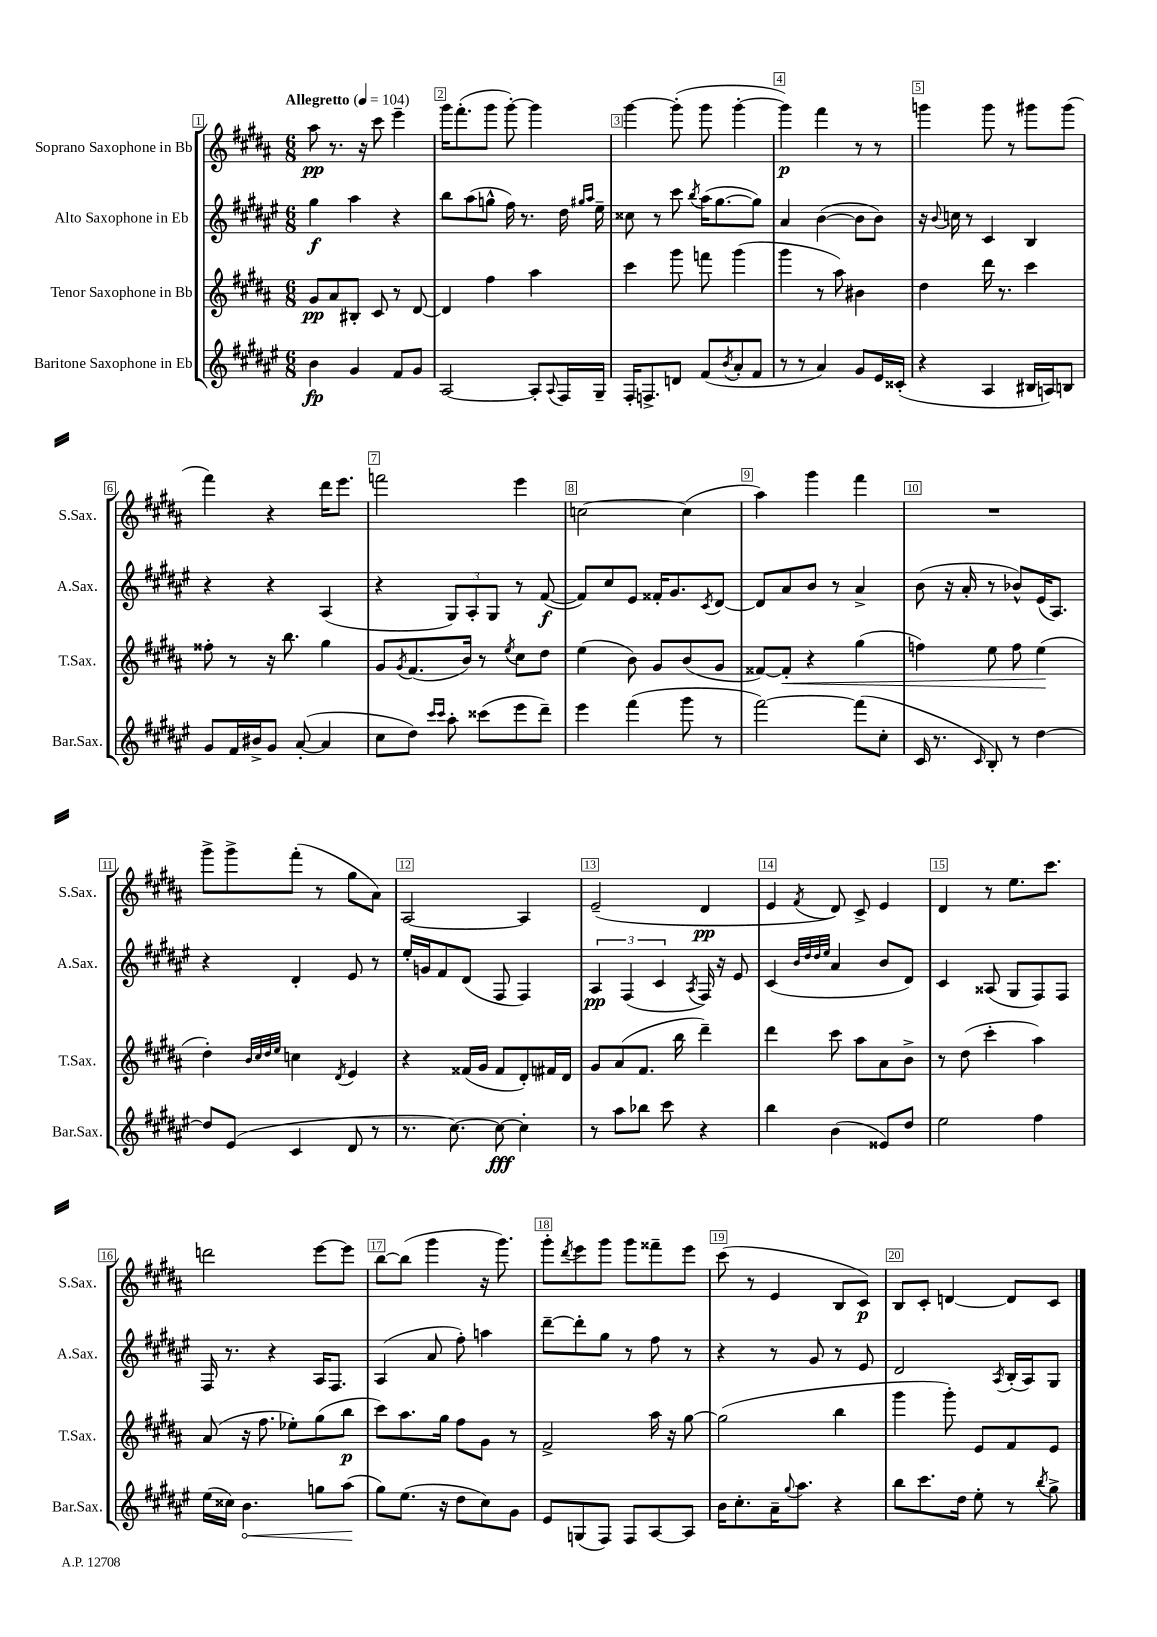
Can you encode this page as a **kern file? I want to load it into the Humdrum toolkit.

**kern	**dynam	**kern	**dynam	**kern	**dynam	**kern	**dynam
*part4	*part4	*part3	*part3	*part2	*part2	*part1	*part1
*staff4	*staff4	*staff3	*staff3	*staff2	*staff2	*staff1	*staff1
*I"Baritone Saxophone in Eb	*	*I"Tenor Saxophone in Bb	*	*I"Alto Saxophone in Eb	*	*I"Soprano Saxophone in Bb	*
*I'Bar.Sax.	*	*I'T.Sax.	*	*I'A.Sax.	*	*I'S.Sax.	*
*clefG2	*	*clefG2	*	*clefG2	*	*clefG2	*
*k[f#c#g#d#a#e#]	*	*k[f#c#g#d#a#]	*	*k[f#c#g#d#a#e#]	*	*k[f#c#g#d#a#]	*
*M6/8	*	*M6/8	*	*M6/8	*	*M6/8	*
*MM104	*	*MM104	*	*MM104	*	*MM104	*
=1	=1	=1	=1	=1	=1	=1	=1
!	!	!	!	!	!	!LO:TX:a:B:t=Allegretto	!
4b\	fp	8g#/L	pp	4gg#\	f	8aa#\	pp
.	.	8a#/	.	.	.	8.r	.
4g#/	.	8B#X'/J	.	4aa#\	.	.	.
.	.	.	.	.	.	16r	.
.	.	8c#/	.	.	.	8ccc#\	.
8f#/L	.	8r	.	4r	.	4eee~\	.
8g#/J	.	[8d#/	.	.	.	.	.
=2	=2	=2	=2	=2	=2	=2	=2
[2A#/	.	4d#/]	.	8bb\L	.	16ggg#\KL	.
.	.	.	.	.	.	(8.fff#'\	.
.	.	.	.	(8aa#\	.	.	.
.	.	4ff#\	.	8ggn^^\J	.	8ggg#\J	.
.	.	.	.	16ff#\)	.	[8ggg#'\)	.
.	.	.	.	8.r	.	.	.
8A#'/L]	.	4aa#\	.	.	.	4ggg#\]	.
8qqA#/	.	.	.	.	.	.	.
16F#/L	.	.	.	16dd#\	.	.	.
.	.	.	.	16qqgg#X/LL	.	.	.
.	.	.	.	16qqaa#/JJ	.	.	.
16G#~/JJ	.	.	.	16ee#~\	.	.	.
=3	=3	=3	=3	=3	=3	=3	=3
16F#'/KL	.	4ccc#\	.	8cc##X\	.	[4ggg#\	.
8.Fn^/	.	.	.	.	.	.	.
.	.	.	.	8r	.	.	.
8dn/J	.	8ggg#\	.	8ccc#\	.	(8ggg#'\]	.
.	.	.	.	8qbb/	.	.	.
(8f#/L	.	8fffn\	.	(16aa#\KL	.	8ggg#\	.
.	.	.	.	[8.gg#\	.	.	.
8qb/	.	.	.	.	.	.	.
8a#'/	.	(4ggg#\	.	.	.	[4ggg#'\	.
8f#/J	.	.	.	8gg#\J])	.	.	.
=4	=4	=4	=4	=4	=4	=4	=4
8r	.	4ggg#\	.	4a#/	.	4ggg#\])	p
8r	.	.	.	.	.	.	.
4a#/)	.	8r	.	([4b\	.	4fff#\	.
.	.	8aa#\)	.	.	.	.	.
8g#/L	.	4b#X\	.	8b\L]	.	8r	.
16e#/L	.	.	.	8b\J)	.	8r	.
(16c##X'/JJ	.	.	.	.	.	.	.
=5	=5	=5	=5	=5	=5	=5	=5
4r	.	4dd#\	.	16r	.	4gggn\	.
.	.	.	.	8qqb/	.	.	.
.	.	.	.	16ccn\	.	.	.
.	.	.	.	8r	.	.	.
4A#/	.	16ddd#\	.	4c#/	.	8ggg\	.
.	.	8.r	.	.	.	.	.
.	.	.	.	.	.	8r	.
16B#X/LL	.	4ccc#\	.	4B/	.	8ggg#X\L	.
16An/J)	.	.	.	.	.	.	.
8Bn/J	.	.	.	.	.	(8ggg#\J	.
!!LO:LB:g=z
=6	=6	=6	=6	=6	=6	=6	=6
8g#/L	.	8ff##X'\	.	4r	.	4fff#\)	.
16f#/L	.	8r	.	.	.	.	.
16b#X^/J	.	.	.	.	.	.	.
8g#/J	.	16r	.	4r	.	4r	.
.	.	8.bb\	.	.	.	.	.
([8a#'/	.	.	.	.	.	.	.
4a#/]	.	4gg#\	.	(4A#/	.	16ddd#\KL	.
.	.	.	.	.	.	8.eee\J	.
=7	=7	=7	=7	=7	=7	=7	=7
8cc#\L	.	8g#/L	.	4r	.	2fffn\	.
.	.	8qg#/	.	.	.	.	.
8dd#\J)	.	(8.f#/	.	.	.	.	.
16qqccc#/LL	.	.	.	.	.	.	.
16qqccc#/JJ	.	.	.	.	.	.	.
8aa#'\	.	.	.	12G#/L)	.	.	.
.	.	16b/Jk)	.	.	.	.	.
.	.	.	.	12A#'/	.	.	.
(8ccc##X\L	.	8r	.	.	.	.	.
.	.	.	.	12G#/J	.	.	.
.	.	8qee/	.	.	.	.	.
8eee#\	.	8cc#\L	.	8r	.	4eee\	.
8ddd#~\J)	.	8dd#\J	.	([8f#/	f	.	.
=8	=8	=8	=8	=8	=8	=8	=8
4eee#\	.	(4ee\	.	8f#/L])	.	[2ccn\	.
.	.	.	.	8cc#/	.	.	.
(4fff#\	.	8b\)	.	8e#/J	.	.	.
.	.	8g#/L	.	16f##X'/KL	.	.	.
.	.	.	.	8.g#/	.	.	.
8ggg#\	.	(8b/	.	.	.	(4cc\]	.
.	.	.	.	8qc#/	.	.	.
8r	.	8g#/J	.	[8d#/J	.	.	.
=9	=9	=9	=9	=9	=9	=9	=9
[2fff#\)	.	[8f##X/L)	.	8d#/L]	.	4aa#\)	.
!	!	!	!LO:HP:b	!	!	!	!
.	.	8f##'/J]	<	8a#/	.	.	.
.	.	4r	.	8b/J	.	4ggg#\	.
.	.	.	.	8r	.	.	.
(8fff#\L]	.	(4gg#\	.	4a#^/	.	4fff#\	.
8cc#'\J	.	.	.	.	.	.	.
=10	=10	=10	=10	=10	=10	=10	=10
16c#/	.	4ffn\)	.	(8b\	.	2.r	.
8.r	.	.	.	.	.	.	.
.	.	.	.	16r	.	.	.
.	.	.	.	16a#'/	.	.	.
16qqc#/	.	.	.	.	.	.	.
8B'/)	.	8ee\	.	8r	.	.	.
8r	.	8ff\	.	8b-X^^/L)	.	.	.
[4dd#\	.	(4ee\	.	(16e#/K	.	.	.
.	.	.	.	8.A#/J)	.	.	.
.	.	.	[	.	.	.	.
!!LO:LB:g=z
=11	=11	=11	=11	=11	=11	=11	=11
8dd#/L]	.	4dd#'\)	.	4r	.	8ggg#^\L	.
(8e#/J	.	.	.	.	.	8ggg#^\	.
.	.	32qqb/LLL	.	.	.	.	.
.	.	32qqcc#/	.	.	.	.	.
.	.	32qqdd#/	.	.	.	.	.
.	.	32qqee/JJJ	.	.	.	.	.
4c#/	.	4ccn\	.	4d#'/	.	(8fff#'\J	.
.	.	.	.	.	.	8r	.
.	.	8qd#/	.	.	.	.	.
8d#/	.	4e/	.	8e#/	.	8gg#\L	.
8r	.	.	.	8r	.	8a#\J)	.
=12	=12	=12	=12	=12	=12	=12	=12
8.r	.	4r	.	16ee#'/LL	.	[2A#/	.
.	.	.	.	16gn/J	.	.	.
.	.	.	.	8f#/	.	.	.
[8.cc#\)	.	.	.	.	.	.	.
.	.	(16f##X/LL	.	(8d#/J	.	.	.
.	.	16g#/JJ	.	.	.	.	.
8cc#\_	fff	8f##/L	.	8F#/	.	.	.
4cc#'\]	.	8d#'/)	.	4F#/)	.	4A#/]	.
.	.	16f#X/L	.	.	.	.	.
.	.	16d#/JJ	.	.	.	.	.
=13	=13	=13	=13	=13	=13	=13	=13
8r	.	8g#/L	.	6A#/	pp	(2e~/	.
8aa#\L	.	(8a#/	.	.	.	.	.
.	.	.	.	(6F#/	.	.	.
8bb-X\J	.	8.f#/J	.	.	.	.	.
.	.	.	.	6c#/	.	.	.
8ccc#\	.	.	.	.	.	.	.
.	.	16bb\	.	.	.	.	.
.	.	.	.	8qA#/	.	.	.
4r	.	4ddd#~\)	.	16F#/)	.	4d#/	pp
.	.	.	.	16r	.	.	.
.	.	.	.	8e#/	.	.	.
=14	=14	=14	=14	=14	=14	=14	=14
4bb\	.	4ddd#\	.	(4c#/	.	4e/	.
.	.	.	.	32qqb/LLL	.	.	.
.	.	.	.	32qqdd#/	.	.	.
.	.	.	.	32qqdd#/	.	.	.
.	.	.	.	32qqee#/JJJ	.	8qf#/	.
(4b\	.	8ccc#\	.	4a#/	.	8d#/)	.
.	.	8aa#\L	.	.	.	8c#^/	.
8e##X/L)	.	8a#\	.	8b/L	.	4e/	.
8dd#/J	.	8b^\J	.	8d#/J)	.	.	.
=15	=15	=15	=15	=15	=15	=15	=15
2ee#\	.	8r	.	4c#/	.	4d#/	.
.	.	(8dd#\	.	.	.	.	.
.	.	4ccc#'\	.	(8A##X/	.	8r	.
.	.	.	.	8G#/L	.	8.ee\L	.
4ff#\	.	4aa#\)	.	8F#/)	.	.	.
.	.	.	.	.	.	8.ccc#\J	.
.	.	.	.	8F#/J	.	.	.
!!LO:LB:g=z
=16	=16	=16	=16	=16	=16	=16	=16
(16ee#\LL	.	(8a#/	.	16F#/	.	2dddn\	.
16cc##X\JJ)	.	.	.	8.r	.	.	.
!	!LO:HP:b	!	!	!	!	!	!
4.b\	<	16r	.	.	.	.	.
.	.	8.ff#\	.	.	.	.	.
.	.	.	.	4r	.	.	.
.	.	8ee-X'\L)	.	.	.	.	.
8ggn\L	.	(8gg#\	.	16A#/KL	.	[8eee\L	.
.	.	.	.	8.F#/J	.	.	.
(8aa#\J	.	8bb\J	p	.	.	8eee\J]	.
.	[	.	.	.	.	.	.
=17	=17	=17	=17	=17	=17	=17	=17
8gg#\L)	.	8ccc#\L)	.	(4A#/	.	[8bb\L	.
(8.ee#\J	.	8.aa#\	.	.	.	(8bb\J]	.
.	.	.	.	8a#/	.	4ggg#\	.
16r	.	16gg#\Jk	.	.	.	.	.
8dd#\L	.	8ff#\L	.	8ff#'\)	.	.	.
8cc#\)	.	8g#\J	.	4aan\	.	16r	.
.	.	.	.	.	.	8.ggg#\)	.
8g#\J	.	8r	.	.	.	.	.
=18	=18	=18	=18	=18	=18	=18	=18
8e#/L	.	2f#^/	.	[8ddd#~\L	.	8ggg#'\L	.
.	.	.	.	.	.	8qddd#/	.
(8Gn/	.	.	.	8ddd#'\]	.	8eee\	.
8F#/J)	.	.	.	8gg#\J	.	8ggg#\J	.
8F#/L	.	.	.	8r	.	8ggg#\L	.
[8A#/	.	16aa#\	.	8ff#\	.	8fff##X~\	.
.	.	16r	.	.	.	.	.
8A#/J]	.	[8gg#\	.	8r	.	8eee\J	.
=19	=19	=19	=19	=19	=19	=19	=19
16b\KL	.	(2gg#\]	.	4r	.	(8ccc#\	.
8.cc#'\	.	.	.	.	.	.	.
.	.	.	.	.	.	8r	.
16a#~\K	.	.	.	8r	.	4e/	.
8qqgg#/	.	.	.	.	.	.	.
8.aa#\J	.	.	.	.	.	.	.
.	.	.	.	8g#/	.	.	.
4r	.	4bb\	.	8r	.	8B/L	.
.	.	.	.	8e#/	.	8c#/J)	p
=20	=20	=20	=20	=20	=20	=20	=20
8bb\L	.	4ggg#\	.	2d#/	.	8B/L	.
8.ccc#\	.	.	.	.	.	8c#'/J	.
.	.	8ggg#'\)	.	.	.	[4dn/	.
16dd#\Jk	.	.	.	.	.	.	.
8ee#'\	.	8e/L	.	.	.	.	.
.	.	.	.	8qA#/	.	.	.
8r	.	8f#/	.	(16B'/LL	.	8d/L]	.
.	.	.	.	16A#/J)	.	.	.
8qbb/	.	.	.	.	.	.	.
8gg#^\	.	8e/J	.	8G#/J	.	8c#/J	.
==	==	==	==	==	==	==	==
*-	*-	*-	*-	*-	*-	*-	*-
